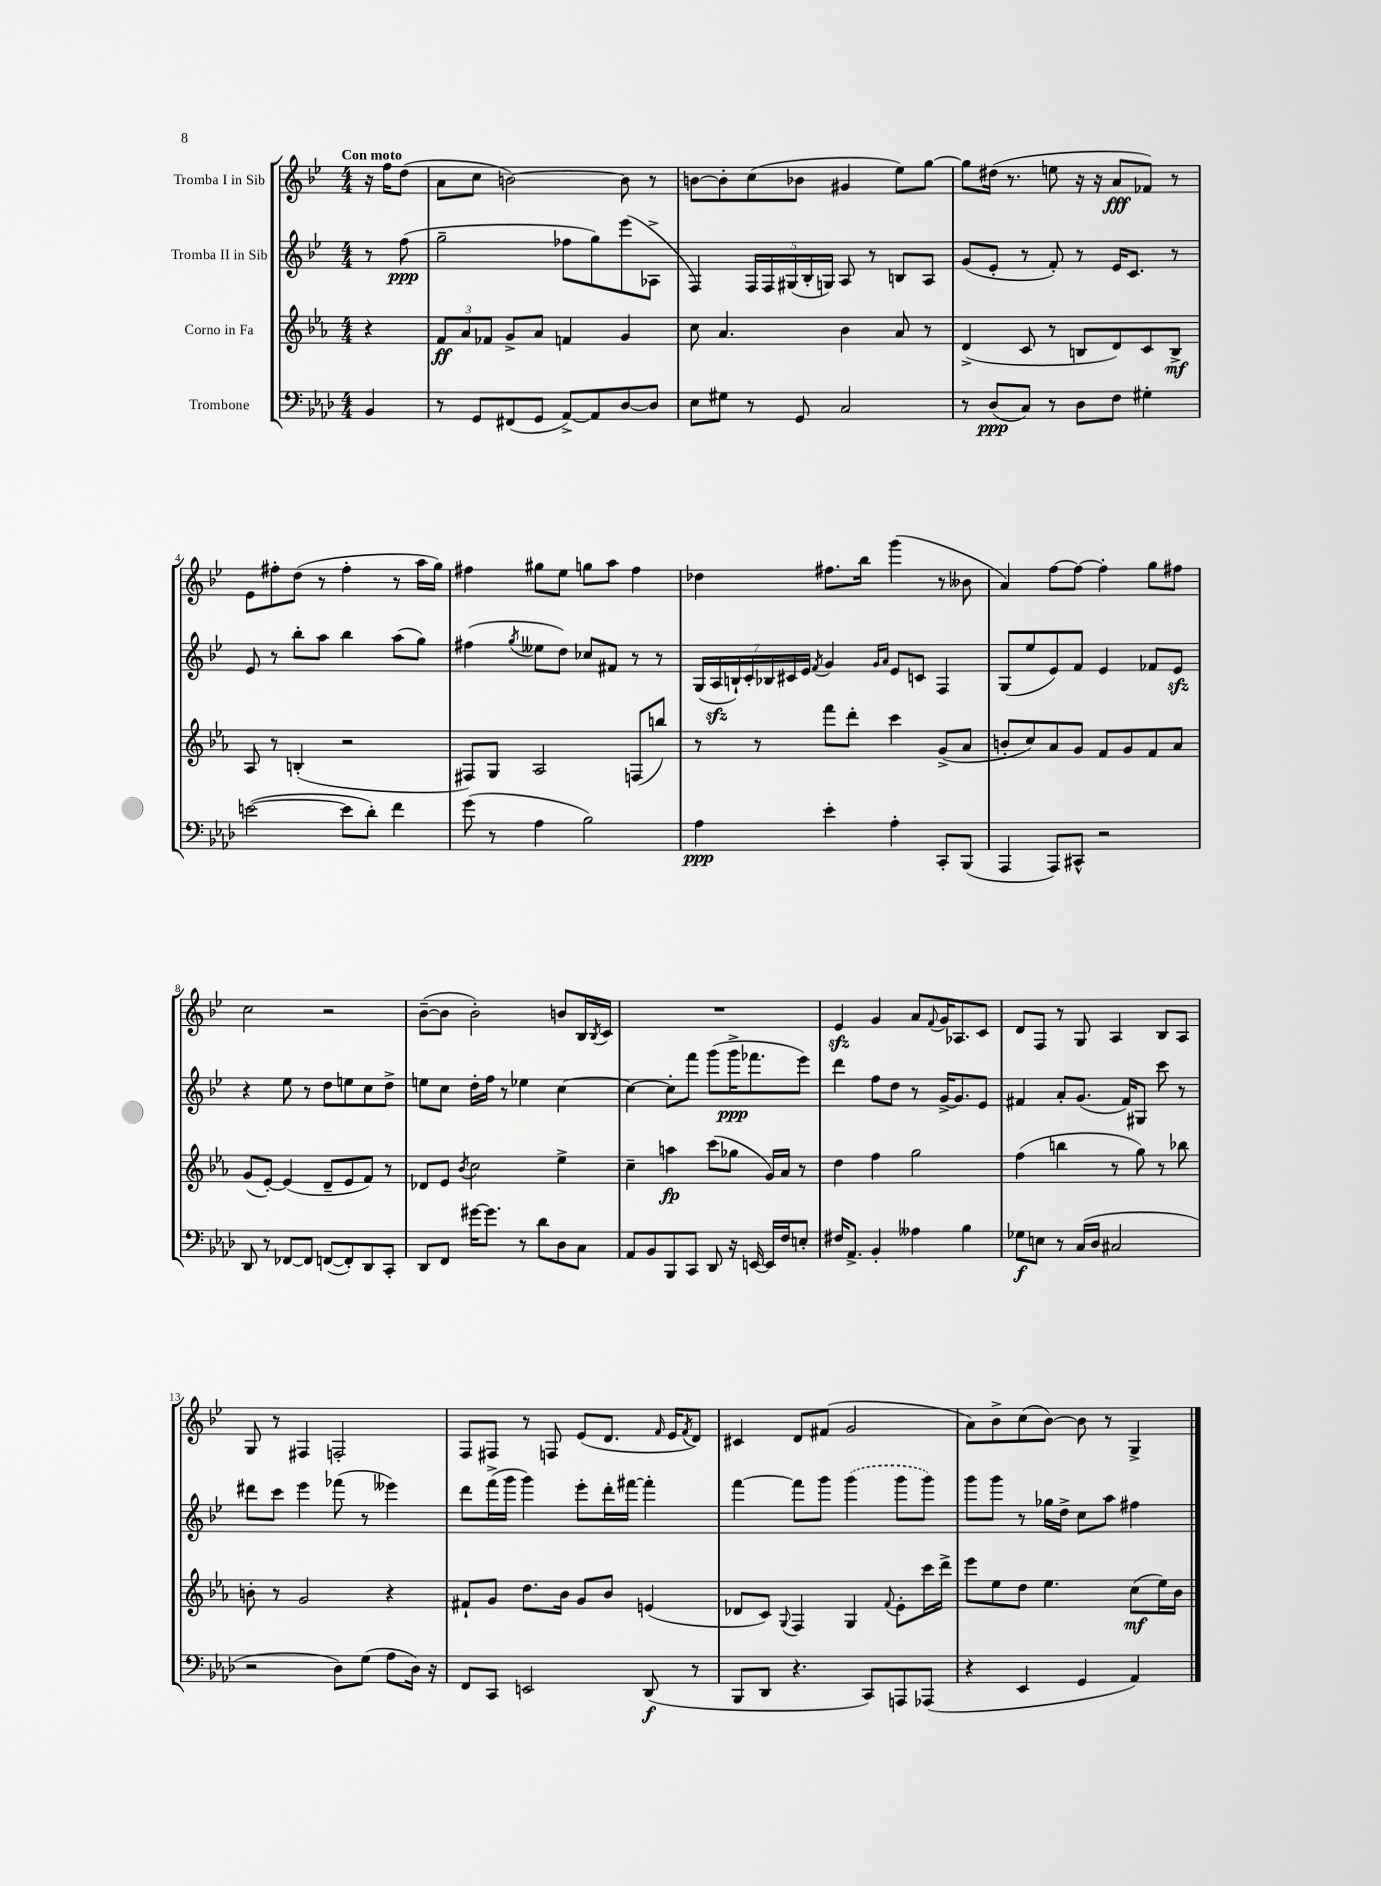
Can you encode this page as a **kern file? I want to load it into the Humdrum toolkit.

**kern	**kern	**kern	**kern
*staff4	*staff3	*staff2	*staff1
*clefF4	*clefG2	*clefG2	*clefG2
*k[b-e-a-d-]	*k[b-e-a-]	*k[b-e-]	*k[b-e-]
*M4/4	*M4/4	*M4/4	*M4/4
4BB-	4r	8r	16r
.	.	.	16ff
.	.	(8ff	(8dd
=	=	=	=
8r	12f	2gg~	8a
.	12a-	.	.
8GG	.	.	8cc
.	12f-	.	.
(8FF#	8g^	.	[2b)
8GG	8a-	.	.
[8AA-^)	4f	8ff-	.
8AA-]	.	8gg)	.
[8D-	4g	(8eee-	8b]
8D-]	.	8A-^	8r
=	=	=	=
8E-	8cc	4F)	[8b
8G#	4.a-	.	8b']
8r	.	20F	(8cc
.	.	20F	.
.	.	(20G#	.
8GG	.	.	8b-
.	.	20B-'	.
.	.	20G)	.
2C	4b-	8A	4g#
.	.	8r	.
.	8a-	8B	8ee-)
.	8r	8A	[8gg
=	=	=	=
8r	(4d^	(8g	8gg]
(8D-	.	8e-'	(16dd#
.	.	.	8.r
8C)	8c	8r	.
8r	8r	8f')	8ee
8D-	8B	8r	16r
.	.	.	16r
8F	8d)	16e-	8a
.	.	8.c	.
4G#'	8c	.	8f-)
.	8B^	8r	8r
=	=	=	=
([2e	8A-	8e-	8e-
.	8r	8r	8ff#'
.	(4B'	8bb-'	(8dd
.	.	8aa	8r
8e]	2r	4bb-	4ff#'
8d-')	.	.	.
4f	.	(8aa	8r
.	.	8gg)	16aa
.	.	.	16gg)
=	=	=	=
(8g	8F#)	(4ff#	4ff#
8r	8G	.	.
.	.	8qgg	.
4A-	2A-	8ee--	8gg#
.	.	8dd)	8ee-
2B-)	.	8cc-	8gg
.	.	8f#	8aa
.	(8F	8r	4ff#
.	8bb)	8r	.
=	=	=	=
4A-	8r	(28G	4dd-
.	.	28A	.
.	.	28B`)	.
.	.	28c'	.
.	8r	.	.
.	.	28B-	.
.	.	28c#	.
.	.	28e-	.
.	.	8qf	.
4e-'	8fff	4g	8.ff#
.	8ddd'	.	.
.	.	.	16bb-
.	.	16qqg	.
.	.	16qqa	.
4A-'	4ccc	8e-	(4ggg
.	.	8c	.
8CC'	(8g^	4F	8r
(8BBB-	8a-	.	8b--
=	=	=	=
4AAA-	8b'	(8G	4a)
.	8cc)	8ee-	.
8AAA-)	8a-	8e-)	[8ff
8CC#^^	8g	8f	8ff_
2r	8f	4e-	4ff']
.	8g	.	.
.	8f	8f-	8gg
.	8a-	8e-	8ff#
=	=	=	=
8DD-	(8g	4r	2cc
8r	[8e-')	.	.
[8FF-	(4e-]	8ee-	.
8FF-]	.	8r	.
([8FF	8d~	8dd	2r
8FF'])	8e-	8ee	.
8DD-	8f)	8cc	.
8CC'	8r	8dd^	.
=	=	=	=
8DD-	8d-	8ee	([8b-~
8FF	8e-	8cc	8b-]
.	8qb-	.	.
[16g#	2cc	16dd'	2b-')
8.g#]	.	16ff	.
.	.	8r	.
8r	.	4ee-	.
8d-	.	.	.
8D-	4ee-^	[4cc	8b
8C	.	.	16B-
.	.	.	8qB-
.	.	.	16c
=	=	=	=
8AA-	4cc~	4cc_	1r
8BB-	.	.	.
8BBB-	4aa	8cc']	.
8CC	.	8fff	.
8DD-	(8ccc	(8ggg	.
16r	8gg-	16ggg^	.
[16EE	.	8.fff-	.
16EE]	16g)	.	.
16F	16a-	.	.
8E'	8r	8eee-)	.
=	=	=	=
16F#	4dd	4ddd	4e-
8.AA-^	.	.	.
4BB-'	4ff	8ff	4g
.	.	8dd	.
4A--	2gg	8r	8a
.	.	.	8qqf
.	.	[16g^	16g
.	.	8.g]	8.A-
4B-	.	.	.
.	.	8e-	8c
=	=	=	=
8G-	(4ff	4f#	8d
8E	.	.	8F
8r	4bb	8a'	8r
(16C	.	(8.g	8G
16D-	.	.	.
2C#	8r	.	4A
.	.	16f#)	.
.	8gg)	8G#	.
.	8r	8ccc	8B-
.	8bb-	8r	8A
=	=	=	=
2r	8b'	8ddd#	8G
.	8r	8ccc	8r
.	2g	4eee-	4F#
8D-)	.	(8fff-	2F'
(8G	.	8r	.
8A-	4r	4eee--)	.
16D-)	.	.	.
16r	.	.	.
=	=	=	=
8FF	8f#`	8ddd	8F
8CC	8g	(16fff^	8F#
.	.	16ggg	.
2EE	8.dd	4ggg)	8r
.	.	.	8F
.	16b-	.	.
.	8g	8eee-'	(8e-
.	8b-	16ddd'	8.d
.	.	[16fff#	.
(8DD-	(4e	4fff#']	.
.	.	.	16qqf
.	.	.	16e-
.	.	.	8qf
8r	.	.	8d)
=	=	=	=
8BBB-	8d-	[4fff	4c#
8DD-	8c)	.	.
.	8qqG	.	.
4.r	4F	8fff]	8d
.	.	8ggg	(8f#
.	4G	(4ggg	2g
8CC)	.	.	.
.	8qqf	.	.
8AAA	8e-'	8ggg	.
(8AAA-	16ccc	8ggg)	.
.	16ddd^	.	.
=	=	=	=
4r	8eee-	8ggg	8a)
.	8ee-	8ggg	8b-^
4EE-	8dd	8r	(8cc
.	4.ee-	16gg-	[8b-)
.	.	16dd^	.
4GG	.	8cc	8b-]
.	.	8aa	8r
4AA-)	(8cc	4ff#	4G^
.	16ee-)	.	.
.	16b-	.	.
==	==	==	==
*-	*-	*-	*-
